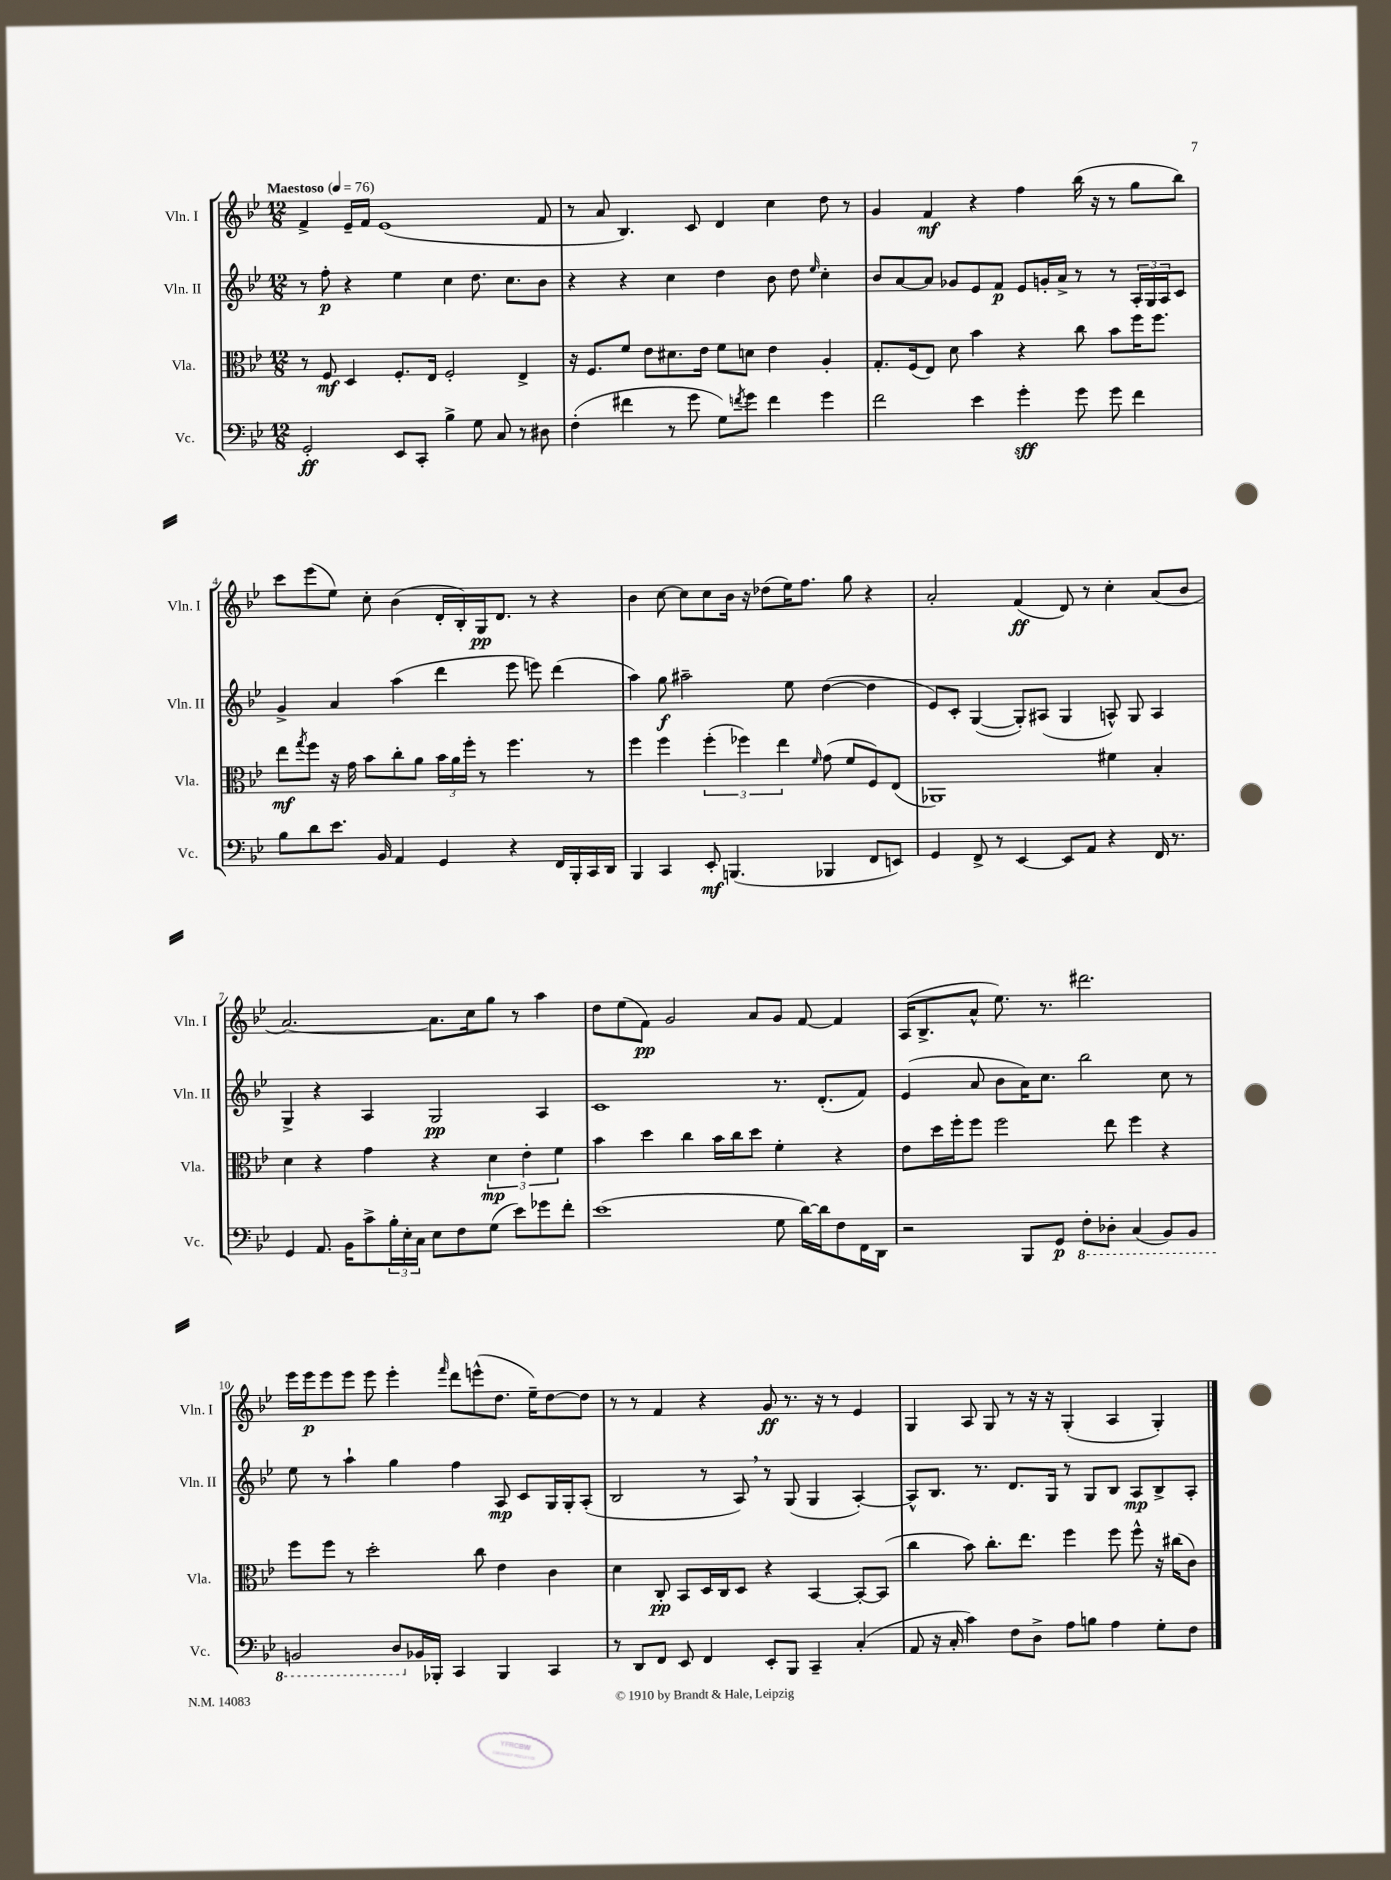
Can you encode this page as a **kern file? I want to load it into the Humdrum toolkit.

**kern	**dynam	**kern	**dynam	**kern	**dynam	**kern	**dynam
*part4	*part4	*part3	*part3	*part2	*part2	*part1	*part1
*staff4	*staff4	*staff3	*staff3	*staff2	*staff2	*staff1	*staff1
*I"Vc.	*	*I"Vla.	*	*I"Vln. II	*	*I"Vln. I	*
*I'Vc.	*	*I'Vla.	*	*I'Vln. II	*	*I'Vln. I	*
*clefF4	*	*clefC3	*	*clefG2	*	*clefG2	*
*k[b-e-]	*	*k[b-e-]	*	*k[b-e-]	*	*k[b-e-]	*
*M12/8	*	*M12/8	*	*M12/8	*	*M12/8	*
*MM76	*	*MM76	*	*MM76	*	*MM76	*
=1	=1	=1	=1	=1	=1	=1	=1
!	!	!	!	!	!	!LO:TX:a:B:t=Maestoso	!
2GG'/	ff	8r	.	8r	.	4f^/	.
.	.	8F/	mf	8ff'\	p	.	.
.	.	4D/	.	4r	.	16e-~/LL	.
.	.	.	.	.	.	16f/JJ	.
.	.	.	.	.	.	(1e-	.
8EE-/L	.	8.F'/L	.	4ee-\	.	.	.
8CC'/J	.	.	.	.	.	.	.
.	.	16E-/Jk	.	.	.	.	.
4B-^\	.	2F'/	.	4cc\	.	.	.
8G\	.	.	.	8.dd\	.	.	.
8C/	.	.	.	.	.	.	.
.	.	.	.	8.cc\L	.	.	.
8r	.	4E-^/	.	.	.	.	.
8D#X\	.	.	.	8b-\J	.	8f/	.
=2	=2	=2	=2	=2	=2	=2	=2
(4F'\	.	16r	.	4r	.	8r	.
.	.	8.F/L	.	.	.	.	.
.	.	.	.	.	.	8a/	.
4f#X\	.	8f/J	.	4r	.	4.B-/)	.
.	.	8e-\L	.	.	.	.	.
8r	.	8.d#X\	.	4cc\	.	.	.
8g\	.	.	.	.	.	8c/	.
.	.	16e-\Jk	.	.	.	.	.
8G\L)	.	8f\L	.	4dd\	.	4d/	.
8qfn/	.	.	.	.	.	.	.
8g\J	.	8dn\J	.	.	.	.	.
4f\	.	4e-\	.	8b-\	.	4cc\	.
.	.	.	.	8dd\	.	.	.
.	.	.	.	16qqee-/	.	.	.
4g\	.	4A'/	.	4cc'\	.	8dd\	.
.	.	.	.	.	.	8r	.
=3	=3	=3	=3	=3	=3	=3	=3
2f\	.	8.G'/L	.	8b-/L	.	4g/	.
.	.	.	.	[8a/	.	.	.
.	.	(16F/k	.	.	.	.	.
.	.	8E-/J)	.	8a/J]	.	4f/	mf
.	.	8d\	.	8g-X/L	.	.	.
4e-\	.	4b-\	.	8e-/	.	4r	.
.	.	.	.	8f/J	p	.	.
4g'\	sff	4r	.	8e-/L	.	4ff\	.
.	.	.	.	16gn'/L	.	.	.
.	.	.	.	16a^/JJ	.	.	.
8g\	.	8cc\	.	8r	.	(16bb-\	.
.	.	.	.	.	.	16r	.
8g\	.	8b-\L	.	8r	.	8r	.
4f\	.	16ff\K	.	24A'/LL	.	8gg\L	.
.	.	.	.	24G/	.	.	.
.	.	8.ff\J	.	.	.	.	.
.	.	.	.	24A/J	.	.	.
.	.	.	.	8c/J	.	8bb-\J)	.
!!LO:LB:g=z
=4	=4	=4	=4	=4	=4	=4	=4
8B-\L	.	8ee-\L	mf	4g^/	.	8ccc\L	.
.	.	8qgg/	.	.	.	.	.
8d\	.	8ff\J	.	.	.	(8eee-\	.
8.e-\J	.	16r	.	4a/	.	8ee-\J)	.
.	.	16g\	.	.	.	.	.
.	.	8b-\L	.	.	.	8cc'\	.
16BB-/	.	.	.	.	.	.	.
4AA/	.	8cc'\	.	(4aa\	.	(4b-\	.
.	.	8a\J	.	.	.	.	.
4GG/	.	24b-\LL	.	4ddd\	.	16d'/LL	.
.	.	24a\	.	.	.	.	.
.	.	.	.	.	.	16B-'/)	.
.	.	24ff'\JJ	.	.	.	.	.
.	.	8r	.	.	.	16G/J	pp
.	.	.	.	.	.	8.d/J	.
4r	.	4.ff\	.	8eee-\	.	.	.
.	.	.	.	8eeen\)	.	8r	.
16FF/LL	.	.	.	(4ddd\	.	4r	.
16BBB-'/	.	.	.	.	.	.	.
16CC/	.	8r	.	.	.	.	.
16DD/JJ	.	.	.	.	.	.	.
=5	=5	=5	=5	=5	=5	=5	=5
4BBB-/	.	4ff\	.	4aa\)	.	4b-\	.
4CC/	.	4ff\	.	8gg\	f	[8cc\	.
.	.	.	.	2aa#X~\	.	8cc\L]	.
8EE-'/	mf	(6ff'\	.	.	.	8cc\	.
(4.BBBn/	.	.	.	.	.	16b-\Jk	.
.	.	6ff-X\)	.	.	.	.	.
.	.	.	.	.	.	16r	.
.	.	.	.	.	.	(8dd-X\L	.
.	.	6ee-\	.	.	.	.	.
.	.	.	.	8ee-\	.	16ee-\K)	.
.	.	.	.	.	.	8.ff\J	.
.	.	16qqf/	.	.	.	.	.
4BBB-X/	.	(8g\	.	([4dd\	.	.	.
.	.	8f/L	.	.	.	8gg\	.
8FF/L	.	8F/)	.	4dd\]	.	4r	.
8EEn/J)	.	(8E-/J	.	.	.	.	.
=6	=6	=6	=6	=6	=6	=6	=6
4GG/	.	1AA-X)	.	8e-/L)	.	2a'/	.
.	.	.	.	8c'/J	.	.	.
8FF^/	.	.	.	([4G/	.	.	.
8r	.	.	.	.	.	.	.
[4EE-/	.	.	.	8G'/L])	.	(4f/	ff
.	.	.	.	(8A#X/J	.	.	.
8EE-/L]	.	.	.	4G/	.	8d/)	.
8AA/J	.	.	.	.	.	8r	.
4r	.	4f#X\	.	8An^^/)	.	4cc'\	.
.	.	.	.	8G/	.	.	.
16FF/	.	4B-'/	.	4A/	.	(8a/L	.
8.r	.	.	.	.	.	.	.
.	.	.	.	.	.	8b-/J	.
!!LO:LB:g=z
=7	=7	=7	=7	=7	=7	=7	=7
4GG/	.	4d\	.	4G^/	.	[2.a/)	.
8.AA/	.	4r	.	4r	.	.	.
16BB-\KL	.	.	.	.	.	.	.
8c^\	.	4g\	.	4A/	.	.	.
24B-'\L	.	.	.	.	.	.	.
24E-'\	.	.	.	.	.	.	.
24C\JJ	.	.	.	.	.	.	.
8E-\L	.	4r	.	2G/	pp	8.a\L]	.
8F\	.	.	.	.	.	.	.
.	.	.	.	.	.	16cc\k	.
(8G\J	.	6d\	mp	.	.	8gg\J	.
8e-\L)	.	.	.	.	.	8r	.
.	.	6e-'\	.	.	.	.	.
8g-X\	.	.	.	4A/	.	4aa\	.
.	.	6f\	.	.	.	.	.
8f'\J	.	.	.	.	.	.	.
=8	=8	=8	=8	=8	=8	=8	=8
(1e-	.	4b-\	.	1c	.	8dd\L	.
.	.	.	.	.	.	(8ee-\	.
.	.	4dd\	.	.	.	8f\J)	pp
.	.	.	.	.	.	2g/	.
.	.	4cc\	.	.	.	.	.
.	.	16b-\LL	.	.	.	.	.
.	.	16cc\J	.	.	.	.	.
.	.	8dd\J	.	.	.	8a/L	.
8G\	.	4f'\	.	8.r	.	8g/J	.
[16d\LL)	.	.	.	.	.	[8f/	.
16d\J]	.	.	.	(8.d'/L	.	.	.
8F\	.	4r	.	.	.	4f/]	.
16FF\L	.	.	.	8f/J)	.	.	.
16DD\JJ	.	.	.	.	.	.	.
=9	=9	=9	=9	=9	=9	=9	=9
2r	.	8e-\L	.	(4e-/	.	(16A/KL	.
.	.	.	.	.	.	8.B-^/	.
.	.	16dd\L	.	.	.	.	.
.	.	16ff'\J	.	.	.	.	.
.	.	8ff\J	.	8a/	.	8a^^/J	.
.	.	2ff\	.	8b-\L	.	8.ee-\)	.
8BBB-/L	.	.	.	16a\K)	.	.	.
.	.	.	.	8.cc\J	.	8.r	.
8GG/J	p	.	.	.	.	.	.
*8ba	*	*	*	*	*	*	*
8FF'\L	.	.	.	2bb-\	.	2.ddd#X\	.
8DD-X'\J	.	8ee-\	.	.	.	.	.
(4CC/	.	4ff\	.	.	.	.	.
8BBB-/L)	.	4r	.	8cc\	.	.	.
8BBB-/J	.	.	.	8r	.	.	.
!!LO:LB:g=z
=10	=10	=10	=10	=10	=10	=10	=10
2BBBn/	.	8ff\L	.	8ee-\	.	16eee-\LL	.
.	.	.	.	.	.	16eee-\J	p
.	.	8ff\J	.	8r	.	8eee-\	.
.	.	8r	.	4aa`\	.	8eee-\J	.
.	.	2dd'\	.	.	.	8eee-\	.
8DD/L	.	.	.	4gg\	.	4eee-'\	.
*X8ba	*	*	*	*	*	*	*
16BB-X/L	.	.	.	.	.	.	.
16BBB-X'/JJ	.	.	.	.	.	.	.
.	.	.	.	.	.	16qqfff/	.
4CC/	.	.	.	4ff\	.	8ddd\L	.
.	.	8cc\	.	.	.	(8eeen^^\	.
4BBB-/	.	4e-\	.	8A/	mp	8.dd\J	.
.	.	.	.	8c/L	.	.	.
.	.	.	.	.	.	16ee-~\KL)	.
4CC/	.	4c\	.	16G/L	.	[8dd\	.
.	.	.	.	16G'/J	.	.	.
.	.	.	.	(8A'/J	.	8dd\J]	.
=11	=11	=11	=11	=11	=11	=11	=11
8r	.	4d\	.	2B-/	.	8r	.
8DD/L	.	.	.	.	.	8r	.
8FF/J	.	8C'/	pp	.	.	4f/	.
8EE-/	.	8BB-/L	.	.	.	.	.
4FF/	.	16D/L	.	8r	.	4r	.
.	.	16C/J	.	.	.	.	.
.	.	8D/J	.	8A,/)	.	.	.
8EE-'/L	.	4r	.	8r	.	8g/	ff
8BBB-/J	.	.	.	(8G/	.	8.r	.
4CC~/	.	[4BB-/	.	4G/	.	.	.
.	.	.	.	.	.	16r	.
.	.	.	.	.	.	8r	.
(4C'/	.	8BB-'/L_	.	[4A'/)	.	4e-/	.
.	.	(8BB-/J]	.	.	.	.	.
=12	=12	=12	=12	=12	=12	=12	=12
8AA/	.	4cc\	.	8A^^/L]	.	4G/	.
16r	.	.	.	8.B-/J	.	.	.
16C'/	.	.	.	.	.	.	.
4c\)	.	8b-\)	.	.	.	8A/	.
.	.	.	.	8.r	.	.	.
.	.	8.cc'\L	.	.	.	8G/	.
8F\L	.	.	.	8.d/L	.	8r	.
.	.	8.ee-\J	.	.	.	.	.
8D^\J	.	.	.	.	.	16r	.
.	.	.	.	16G/Jk	.	16r	.
8A\L	.	4ff\	.	8r	.	(4G'/	.
8Bn\J	.	.	.	8G/L	.	.	.
4A\	.	8ff\	.	8B-/J	.	4A/	.
.	.	8ff^^\	.	8A/L	mp	.	.
8G'\L	.	16r	.	8B-^/	.	4G'/)	.
.	.	(16cc#X\KL	.	.	.	.	.
8F\J	.	8c\J)	.	8A'/J	.	.	.
==	==	==	==	==	==	==	==
*-	*-	*-	*-	*-	*-	*-	*-
